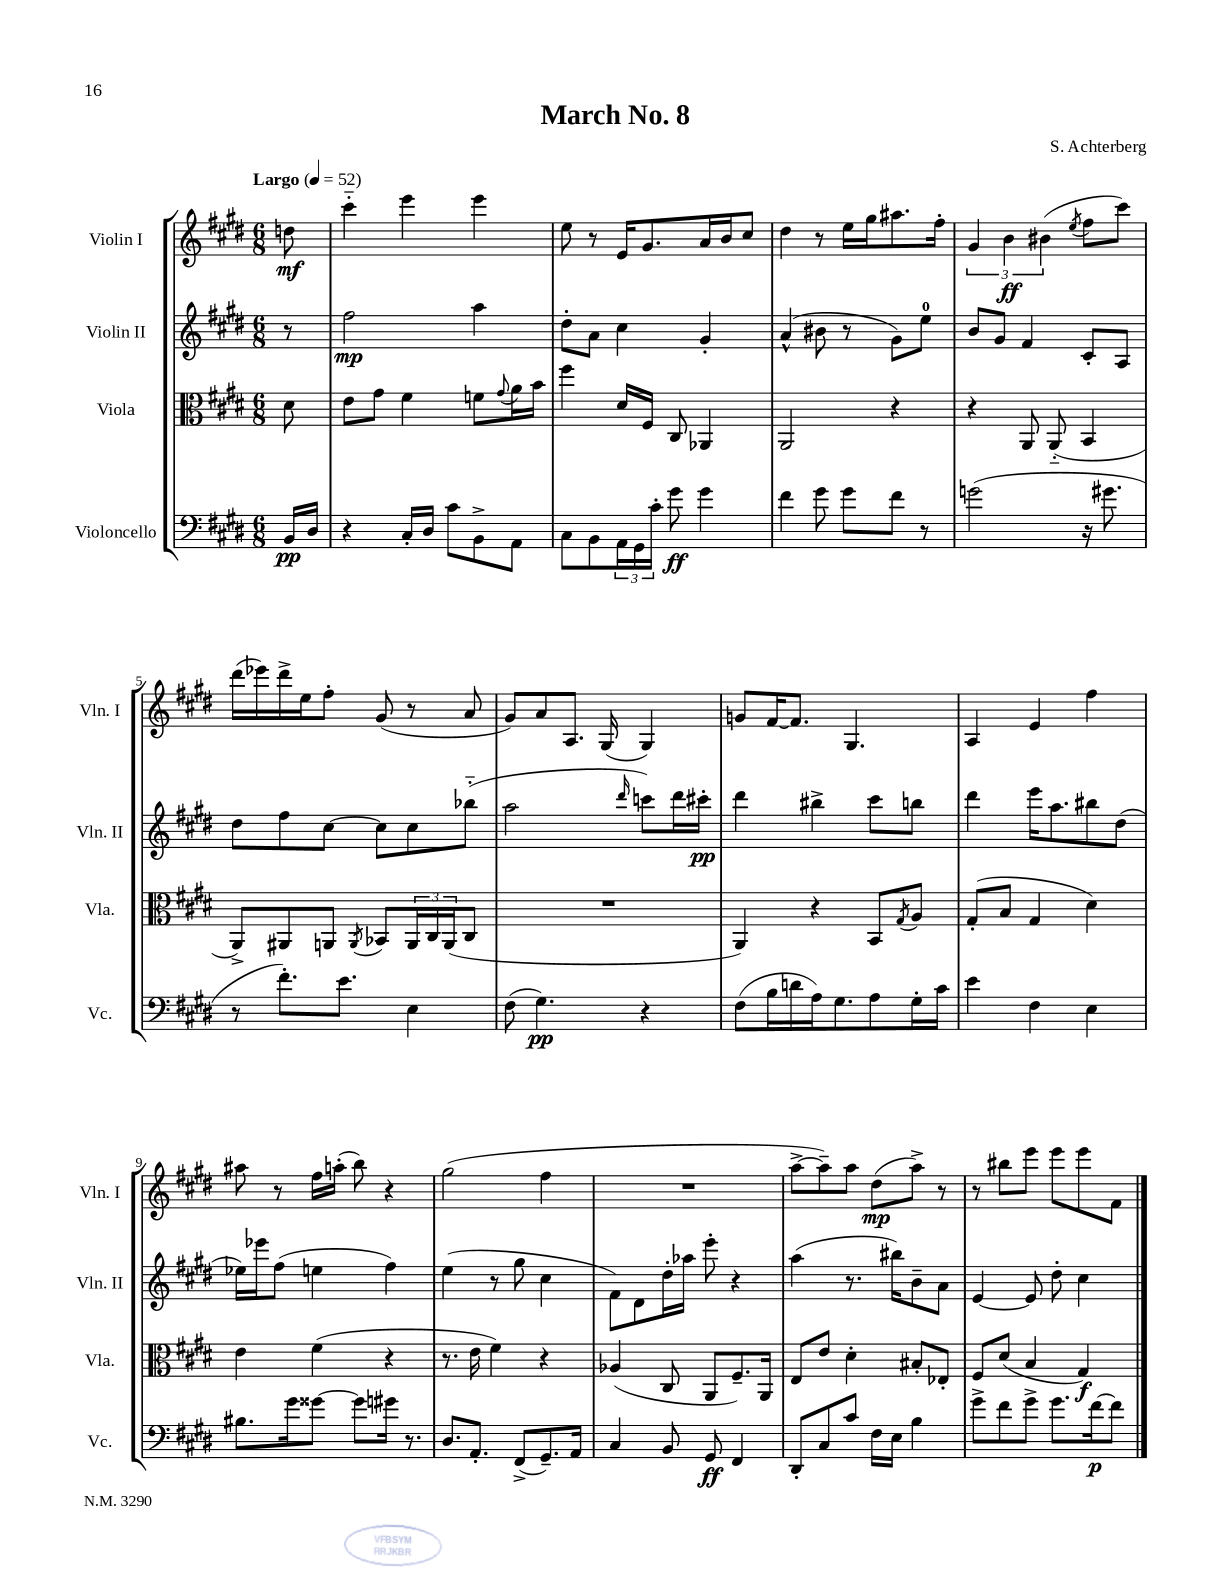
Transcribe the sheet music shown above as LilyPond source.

\header { title = "March No. 8" composer = "S. Achterberg" }
<<
\new StaffGroup <<
\new Staff = "s0" \with { instrumentName = "Violin I" shortInstrumentName = "Vln. I" } {
    \clef treble \key e \major \numericTimeSignature \time 6/8 \partial 8 \tempo "Largo" 4 = 52
    d''8\mf |
    cis'''4-_ e'''4 e'''4 |
    e''8 r8 e'16 gis'8. a'16 b'16 cis''8 |
    dis''4 r8 e''16 gis''16 ais''8. fis''16-. |
    \tuplet 3/2 { gis'4 b'4\ff bis'4( } \acciaccatura { e''8 } fis''8 cis'''8) |
    dis'''16( ees'''16) dis'''16-> e''16 fis''8-. gis'8( r8 a'8 |
    gis'8) a'8 a8. gis16( gis4) |
    g'8 fis'16~ fis'8. gis4. |
    a4 e'4 fis''4 |
    ais''8 r8 fis''16 a''16-.( b''8) r4 |
    gis''2( fis''4 |
    R2. |
    a''8~-> a''8--) a''8 dis''8\mp( a''8->) r8 |
    r8 bis''8 e'''8 e'''8 e'''8 fis'8 \bar "|." |
}
\new Staff = "s1" \with { instrumentName = "Violin II" shortInstrumentName = "Vln. II" } {
    \clef treble \key e \major \numericTimeSignature \time 6/8 \partial 8
    r8 |
    fis''2\mp a''4 |
    dis''8-. a'8 cis''4 gis'4-. |
    a'4-^( bis'8 r8 gis'8) e''8-0 |
    b'8 gis'8 fis'4 cis'8-. a8 |
    dis''8 fis''8 cis''8~ cis''8 cis''8 bes''8-_( |
    a''2 \grace { dis'''16 } c'''8) dis'''16 cis'''16-.\pp |
    dis'''4 bis''4-> cis'''8 b''8 |
    dis'''4 e'''16 a''8. bis''8 dis''8( |
    ees''16) ees'''16 fis''8( e''4 fis''4) |
    e''4( r8 gis''8 cis''4 |
    fis'8) dis'8 dis''16-. aes''16 e'''8-. r4 |
    a''4( r8. bis''16) b'8-- a'8 |
    e'4~ e'8 dis''8-. cis''4 \bar "|." |
}
\new Staff = "s2" \with { instrumentName = "Viola" shortInstrumentName = "Vla." } {
    \clef alto \key e \major \numericTimeSignature \time 6/8 \partial 8
    dis'8 |
    e'8 gis'8 fis'4 f'8 \appoggiatura { gis'8 } a'16 b'16 |
    fis''4 dis'16 fis16 cis8 aes,4 |
    a,2 r4 |
    r4 a,8 a,8-_( b,4 |
    a,8->) ais,8 a,8 \acciaccatura { a,8 } bes,8 \tuplet 3/2 { a,16 cis16 a,16( } cis8 |
    R2. |
    a,4) r4 b,8 \acciaccatura { gis8 } a8 |
    gis8-.( b8 gis4 dis'4) |
    e'4 fis'4( r4 |
    r8. e'16 fis'4) r4 |
    aes4( cis8 a,8 fis8.--) a,16 |
    e8 e'8 dis'4-. bis8-. ees8-. |
    fis8 dis'8( b4 gis4\f) \bar "|." |
}
\new Staff = "s3" \with { instrumentName = "Violoncello" shortInstrumentName = "Vc." } {
    \clef bass \key e \major \numericTimeSignature \time 6/8 \partial 8
    b,16\pp dis16 |
    r4 cis16-. dis16 cis'8 b,8-> a,8 |
    cis8 b,8 \tuplet 3/2 { a,16 gis,16 cis'16-. } gis'8\ff gis'4 |
    fis'4 gis'8 gis'8 fis'8 r8 |
    g'2( r16 gis'8. |
    r8 fis'8.-.) e'8. e4 |
    fis8( gis4.\pp) r4 |
    fis8( b16 d'16 a16) gis8. a8 gis16-. cis'16 |
    e'4 fis4 e4 |
    bis8. gis'16 gisis'8~ gisis'8 gis'16 r8. |
    dis8. a,8.-. fis,8->( gis,8.--) a,16 |
    cis4 b,8 gis,8\ff fis,4 |
    dis,8-. cis8 cis'8 fis16 e16 b4 |
    gis'8-> fis'8 gis'8-> gis'8. fis'16~\p fis'8 \bar "|." |
}
>>
>>
